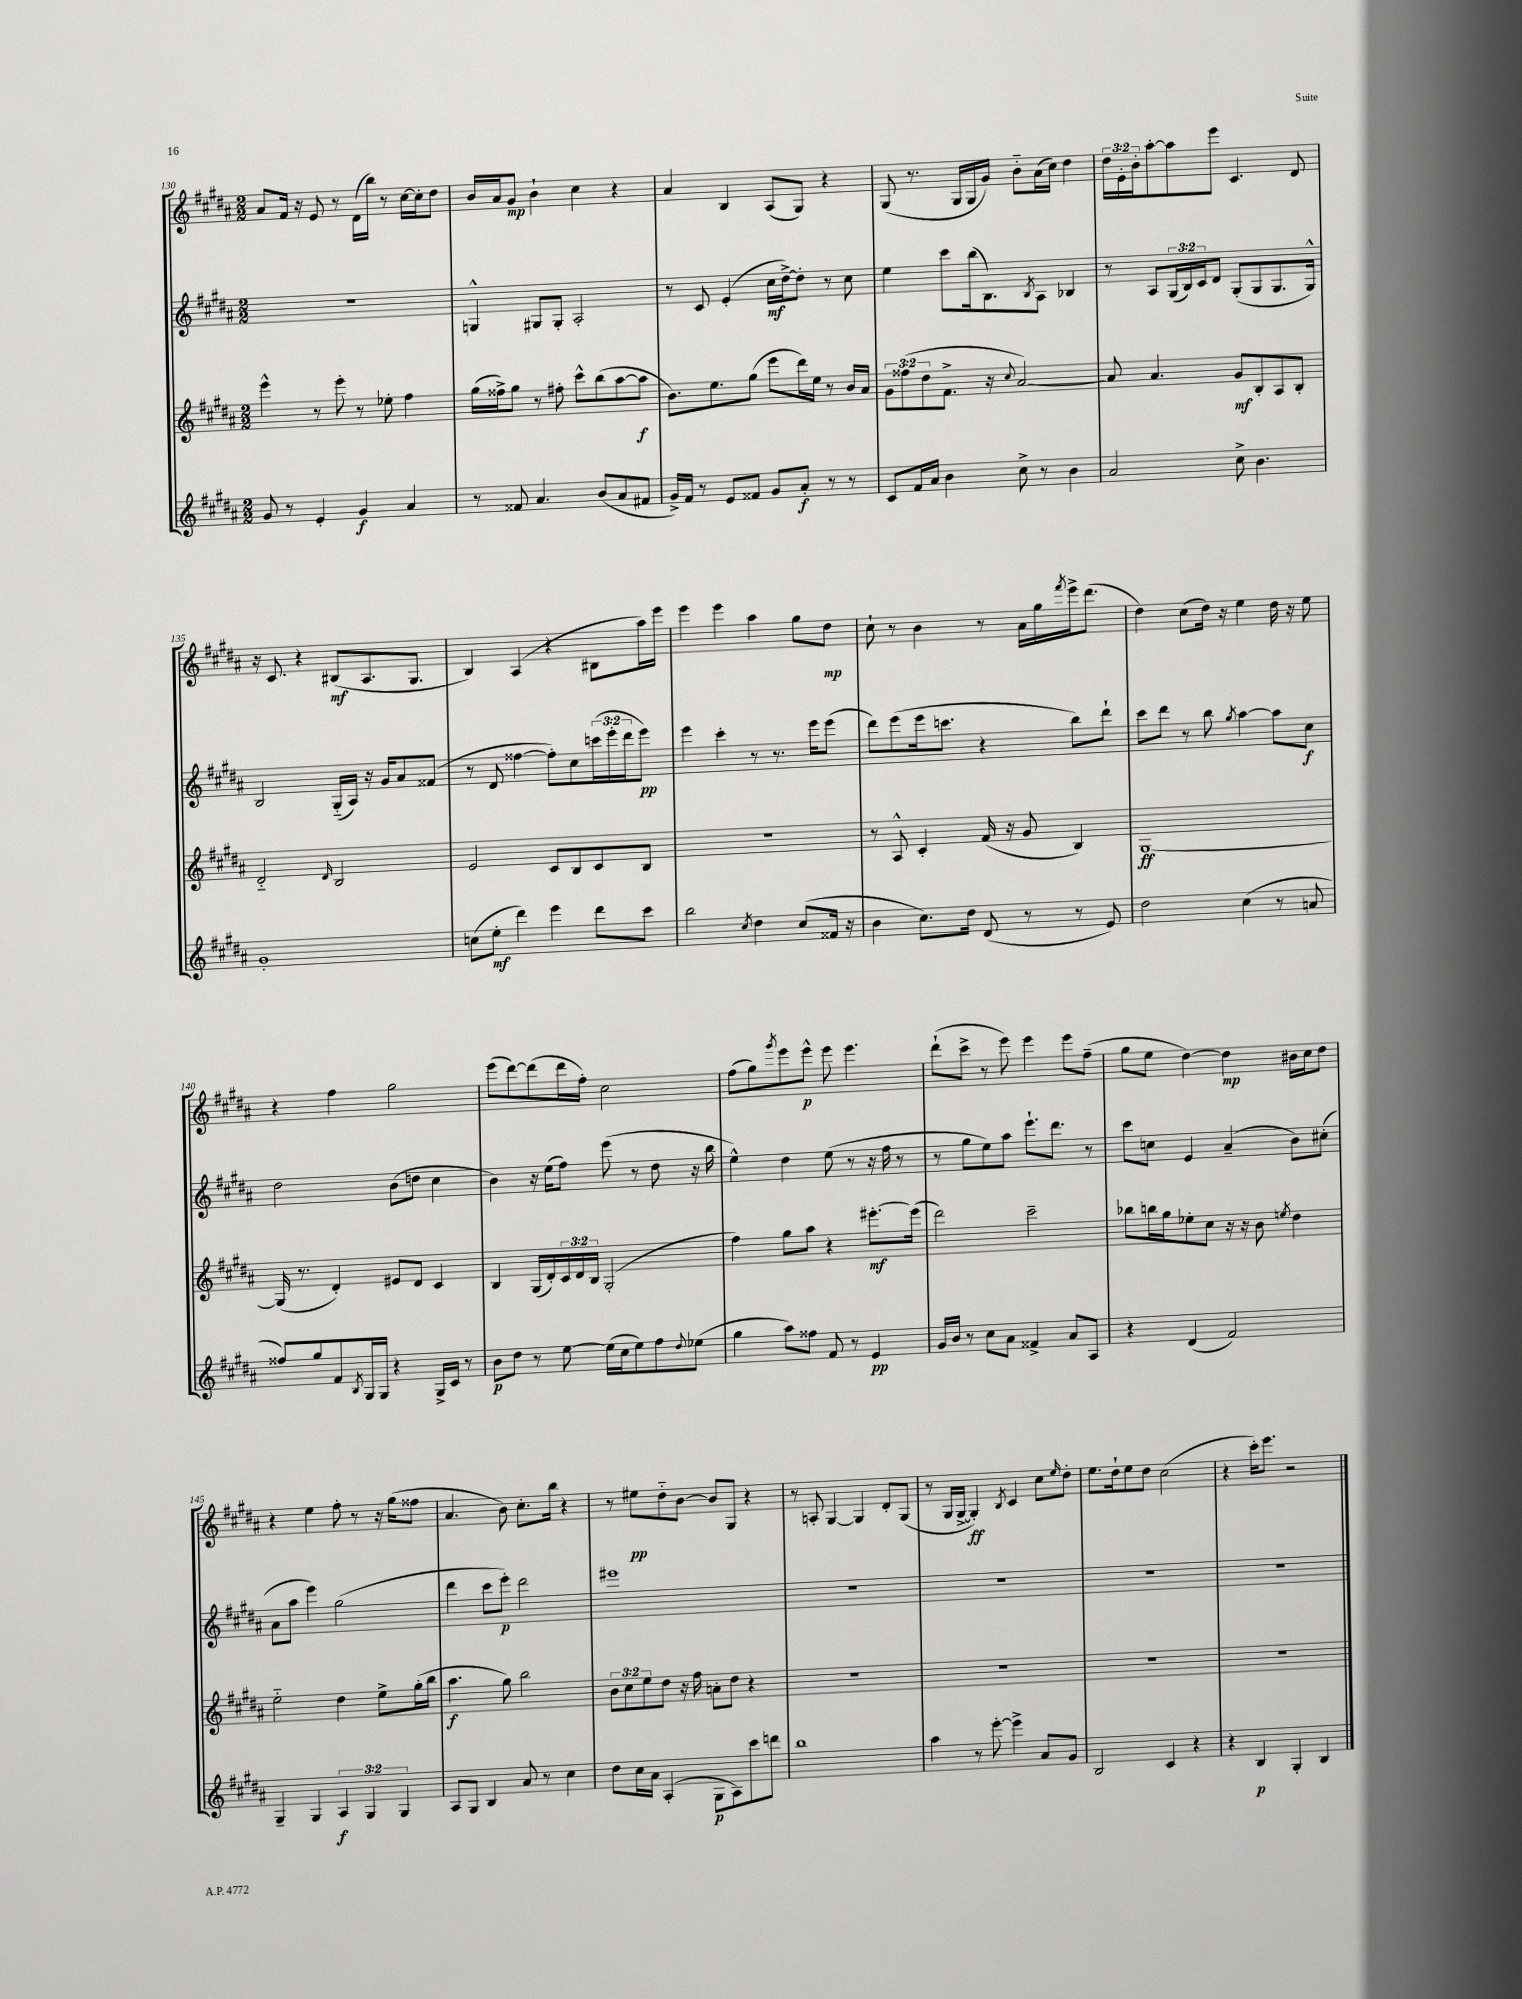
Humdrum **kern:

**kern	**kern	**kern	**kern
*staff4	*staff3	*staff2	*staff1
*clefG2	*clefG2	*clefG2	*clefG2
*k[f#c#g#d#a#]	*k[f#c#g#d#a#]	*k[f#c#g#d#a#]	*k[f#c#g#d#a#]
*M2/2	*M2/2	*M2/2	*M2/2
8g#	4eee^^	1r	8a#
8r	.	.	16f#
.	.	.	16r
4e'	8r	.	8e
.	8eee'	.	8r
4g#	8r	.	(16d#
.	.	.	16bb)
.	8ee-'	.	8r
4a#	4ff#	.	[16cc#
.	.	.	16cc#']
.	.	.	8dd#
=	=	=	=
8r	(16gg#	4G^^	16b
.	16ff##^)	.	16a#
8f##	8gg#	.	8g#
4.a#	8r	8G#	4b`
.	8ff#'	8G#'	.
.	8ccc#^^	2A#'	4cc#
(8b	(8bb	.	.
8a#	[8aa#	.	4r
8f#	8aa#]	.	.
=	=	=	=
16g#^)	8.b)	8r	4a#
16f#	.	.	.
8r	.	8c#	.
.	8.ee	.	.
8e	.	(4e'	4B
8f##	(8gg#	.	.
8g#	8eee	16cc#	(8A#
.	.	[16dd#^)	.
8a#'	16ddd#)	8dd#']	8G#)
.	16ee	.	.
8r	8r	8r	4r
8r	16b	8cc#	.
.	16a#	.	.
=	=	=	=
8c#	12g#	4ee	(8G#
.	(12ff##	.	.
16f#	.	.	8.r
.	12dd#	.	.
16a#	.	.	.
4b	8.f#^	8ccc#	.
.	.	.	16G#
.	.	(16bb	16G#
.	16r	8.B)	16g#)
.	8qqcc#	.	.
8cc#^	[2a#)	.	8b'~
.	.	8qB	.
8r	.	8A#	(16a#
.	.	.	16cc#)
4b	.	4B-	4dd#
=	=	=	=
2a#	8a#]	8r	24dd#
.	.	.	24e'
.	.	.	24b'
.	4.a#	8A#	[8aa#'
.	.	(24G#	8aa#]
.	.	24B)	.
.	.	24c#	.
.	.	8d#	8eee
8cc#^	8g#	(8G#'	4.c#
4.b	8B'	8G#	.
.	8A#	8.G#	.
.	8B'	.	8d#
.	.	16G#^^)	.
=	=	=	=
1g#'	2d#'~	2B	16r
.	.	.	8.c#
.	.	.	4r
.	16qqd#	.	.
.	2B	(16G#'~	(8B#
.	.	16A#)	.
.	.	16r	8.A#
.	.	16g#	.
.	.	8a#	.
.	.	.	8.G#
.	.	(8f##	.
=	=	=	=
(8cc	2e	8r	4B)
8ee'	.	8d#	.
4ddd#)	.	[4ff##	(4A#
4eee	8c#	8ff##'])	4r
.	8B	8cc#	.
8ddd#	8c#	(24ccc	8B#
.	.	24eee'	.
.	.	24ddd#	.
8ccc#	8B	8eee)	16aa#)
.	.	.	16eee
=	=	=	=
2bb	1r	4eee	4eee
.	.	4ccc#'	4eee
8qcc#	.	.	.
4dd#	.	8r	4aa#
.	.	8.r	.
(8cc#	.	.	8gg#
.	.	16eee	.
16f##	.	(8eee	8dd#
16r	.	.	.
=	=	=	=
4b	8r	8ddd#)	8cc#`
.	8A#^^	(8eee	8r
8.cc#)	4c#'	16eee	4b
.	.	8.ccc	.
16dd#	.	.	.
(8d#	(16f#	4r	8r
.	16r	.	.
8r	8g#	.	16a#
.	.	.	16gg#
.	.	.	8qfff#
8r	4B)	8bb)	16eee^
.	.	.	(8.ddd#
8e)	.	8ddd#`	.
=	=	=	=
2dd#	[1G#	8ccc#	4dd#)
.	.	8ddd#	.
.	.	8r	(8cc#
.	.	8bb	16dd#)
.	.	.	16r
.	.	8qgg#	.
(4cc#	.	[4aa#	4ee
8r	.	8aa#]	16dd#
.	.	.	16r
8a	.	8cc#	8ee
=	=	=	=
8ff##)	(16G#]	2dd#	4r
.	8.r	.	.
8gg#	.	.	.
8f#	4d#')	.	4ff#
8qB	.	.	.
16G#	.	.	.
16G#	.	.	.
4r	8e#	(8b	2gg#
.	8d#	8dd	.
16G#^	4c#	4cc#	.
16c#	.	.	.
8r	.	.	.
=	=	=	=
8b	4B	4b)	(8eee
8dd#	.	.	[8ddd#)
8r	(16G#	16r	(8ddd#]
.	16d#')	(16ee	.
[8ee	24c#	8ff#)	16ddd#
.	24d#	.	.
.	.	.	16ff#')
.	24B	.	.
(16ee]	(2G#'	(8eee	2cc#
16cc#	.	.	.
8ee)	.	8r	.
8ff#	.	8dd#	.
8qqdd#	.	.	.
(8ee-	.	16r	.
.	.	16bb	.
=	=	=	=
4gg#	4ff#)	4ee^^)	(8ff#
.	.	.	8gg#)
.	.	.	8qggg#
8aa#)	8gg#	4dd#	8eee
8ff##	8aa#	.	8eee^^
8f#	4r	(8ee	8eee
8r	.	8r	4.eee
4e	[8.eee#'	16r	.
.	.	16ff#	.
.	.	8r	.
.	(16eee#]	.	.
=	=	=	=
16g#	2ddd#)	8r	(8ddd#`
16b	.	.	.
8r	.	8gg#	8ccc#^
8cc#	.	8ee)	8r
8a#	.	8aa#	8eee)
4f##^	2ccc#~	8.eee`	4eee
.	.	8.ddd#	.
8a#	.	.	8eee
8A#	.	8r	(8ff#~
=	=	=	=
4r	8bb-	8ccc#	8gg#
.	16bb	8cc	8ee
.	16gg#	.	.
(4d#	8ee-'	4e	[4dd#)
.	8cc#	.	.
2f#)	16r	(4a#~	4dd#]
.	16r	.	.
.	8b	.	.
.	8qee	.	.
.	4dd#	8b)	16b#
.	.	.	16cc#
.	.	(8cc#'	8dd#
=	=	=	=
4G#~	2ee'~	8a#	4r
.	.	8aa#	.
4G#	.	4eee)	4ee
6A#	4dd#	(2gg#	8ff#'
.	.	.	8r
6G#	.	.	.
.	8ee^	.	16r
.	.	.	(16gg#
6G#	.	.	.
.	(16gg#'	.	8ff##
.	16bb	.	.
=	=	=	=
8A#	4.aa#	4ddd#	4.a#
8G#	.	.	.
4B	.	8ccc#	.
.	8gg#)	8eee')	8b)
8a#	2bb	2ddd#	8.cc#'
8r	.	.	.
.	.	.	16bb
4cc#	.	.	4r
=	=	=	=
8dd#	12b	1eee#	8r
.	12cc#	.	.
16cc#	.	.	8ee#
.	12ee	.	.
16a#	.	.	.
(4A#'	8dd#	.	8dd#'~
.	16r	.	[8b
.	16ff#	.	.
8G#	8a'	.	8b]
8A#)	8dd#	.	8G#
8ccc#	4r	.	4r
8ddd	.	.	.
=	=	=	=
1bb	1r	1r	8r
.	.	.	8A'
.	.	.	[4G#
.	.	.	4G#]
.	.	.	8d#'
.	.	.	(8G#
=	=	=	=
4aa#	1r	1r	8r
.	.	.	16G#
.	.	.	[16G#^
8r	.	.	4G#'])
[8eee'	.	.	.
.	.	.	8qB
4eee^]	.	.	4c#
8a#	.	.	8cc#
.	.	.	16qqee
8g#	.	.	8dd#'
=	=	=	=
2B	1r	1r	8.ee
.	.	.	16dd#`
.	.	.	8ee
.	.	.	8dd#
4c#	.	.	(2cc#
4r	.	.	.
=	=	=	=
4r	1r	1r	4r
4B	.	.	16ccc#')
.	.	.	8.eee
4G#'	.	.	2r
4B	.	.	.
==	==	==	==
*-	*-	*-	*-
